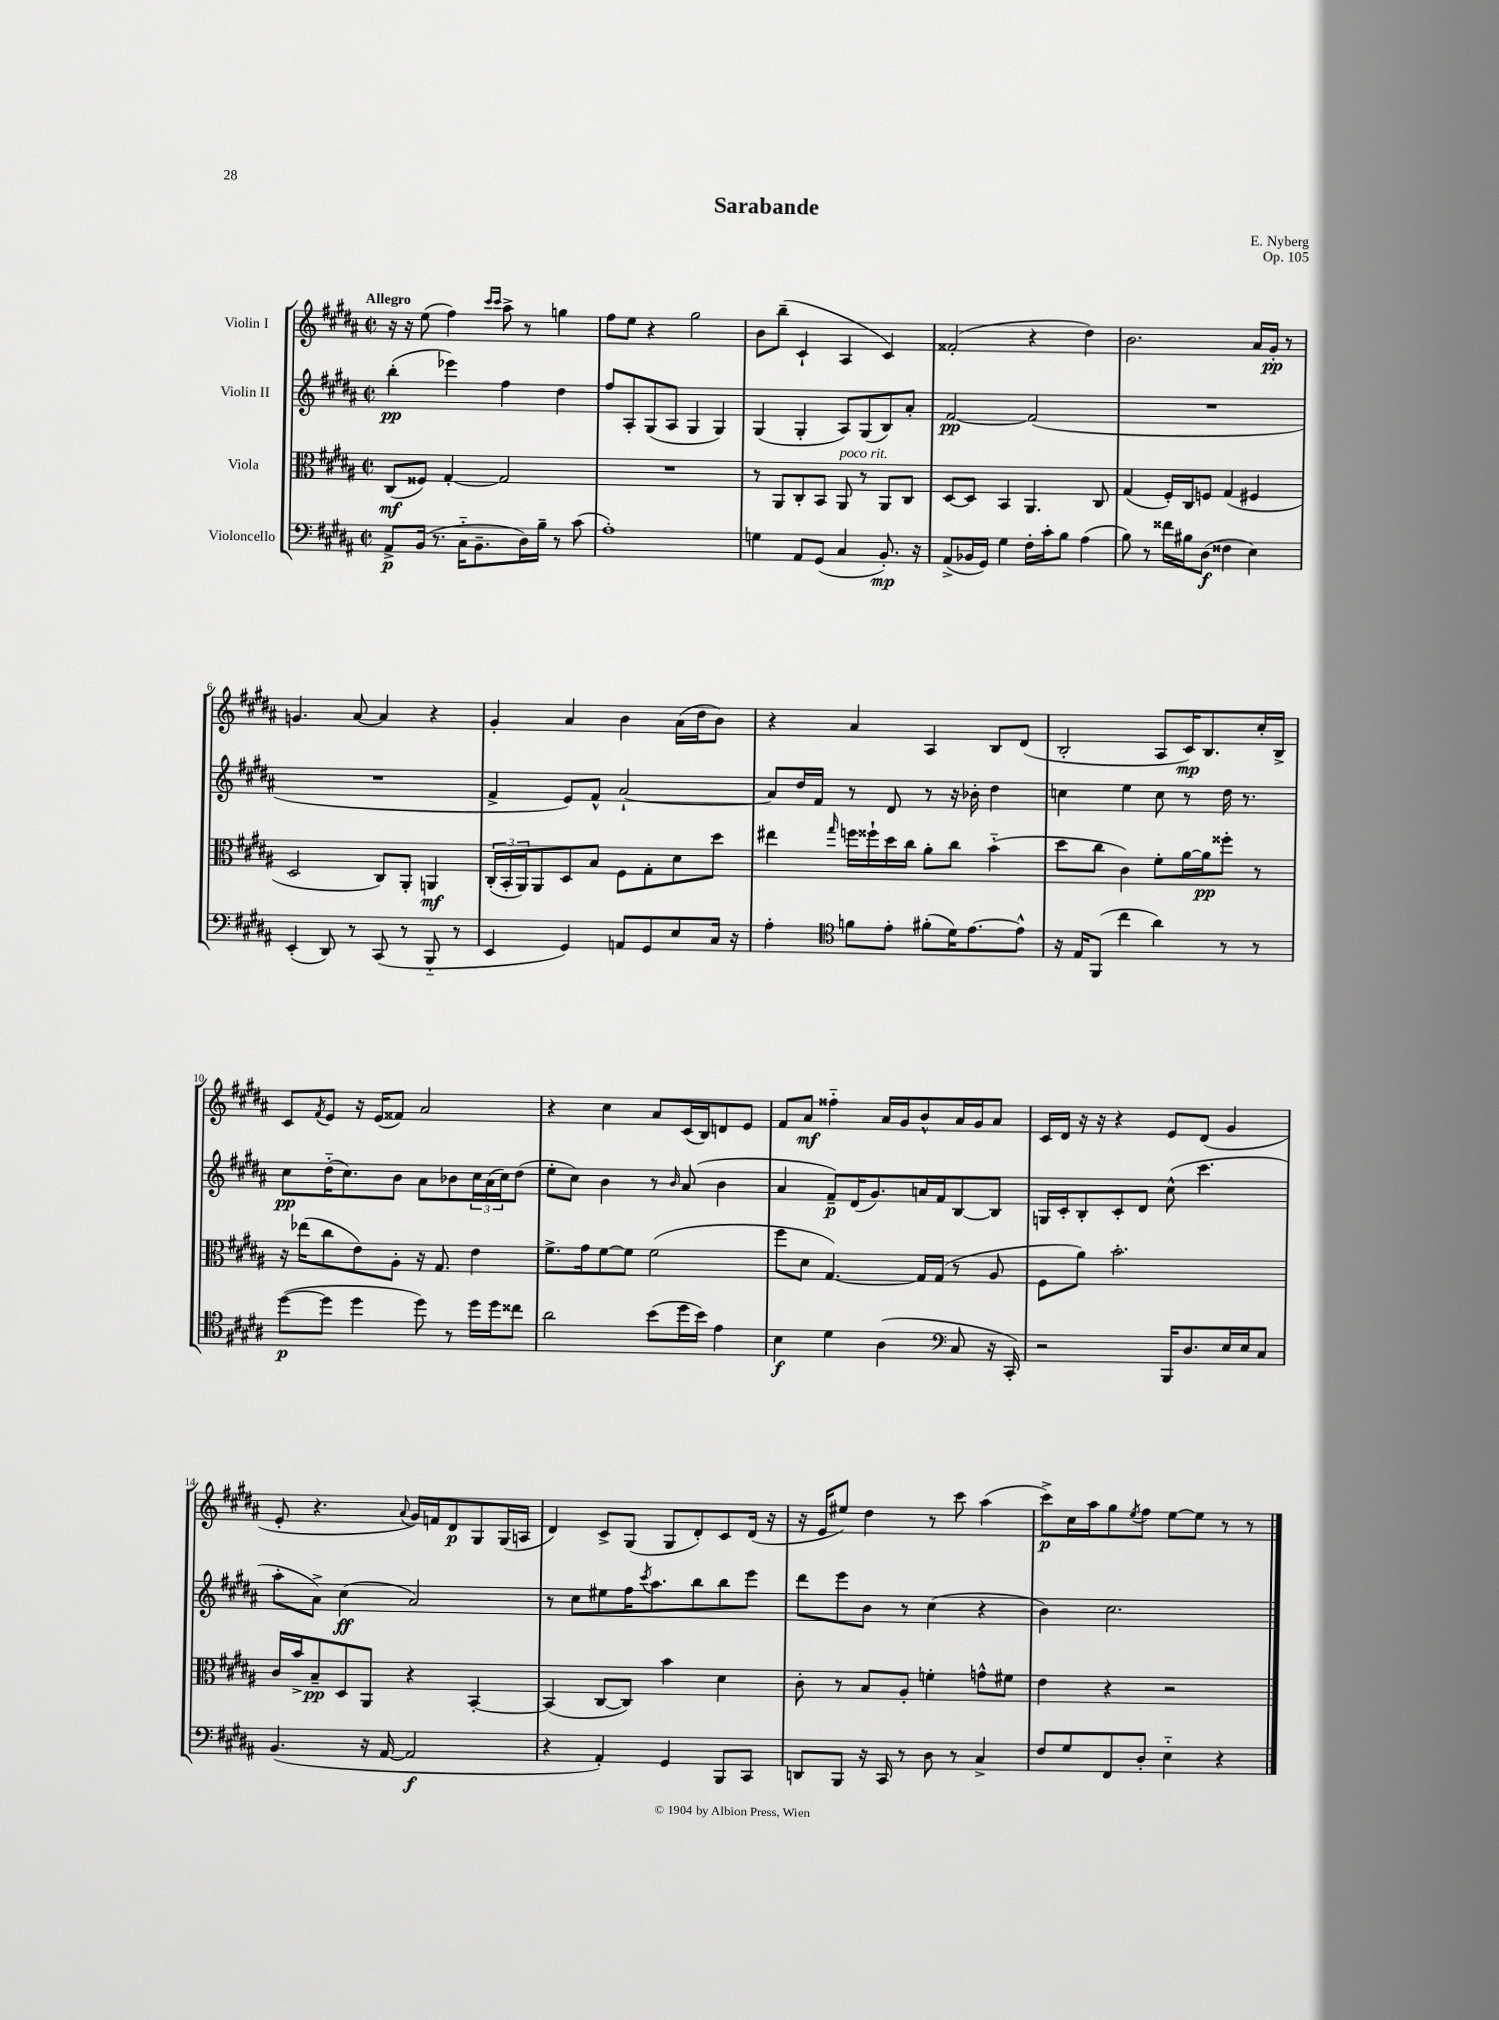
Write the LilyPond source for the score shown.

\header { title = "Sarabande" composer = "E. Nyberg" opus = "Op. 105" }
<<
\new StaffGroup <<
\new Staff = "s0" \with { instrumentName = "Violin I" } {
    \clef treble \key b \major \defaultTimeSignature \time 2/2 \tempo "Allegro"
    r16 r16 e''8( fis''4) \grace { cis'''16 cis'''16 } ais''8-> r8 g''4 |
    fis''8 e''8 r4 gis''2 |
    b'8 b''8--( cis'4-! ais4 cis'4) |
    fisis'2-.( r4 dis''4) |
    b'2. ais'16 gis'16-.\pp r8 |
    g'4. ais'8~ ais'4 r4 |
    gis'4-. ais'4 b'4 ais'16( dis''16 b'8) |
    r4 ais'4 ais4 b8 dis'8( |
    b2-. ais8 cis'16\mp) b8. cis''16-. b16-> |
    cis'8 \acciaccatura { fis'8 } e'8 r16 e'16( fisis'8) ais'2 |
    r4 cis''4 ais'8 cis'16( b16) d'8 e'8 |
    fis'8 ais'8\mf fisis''4-_ ais'16 gis'16 b'8-^ ais'16 gis'16 ais'8 |
    cis'16 dis'16 r16 r16 r4 e'8 dis'8( gis'4 |
    e'8-. r4. \appoggiatura { ais'8 } gis'16) f'16 dis'8\p gis8 gis16( a16 |
    dis'4) cis'8-> gis8( gis8 dis'8-.) cis'8 dis'16( r16 |
    r16 e'16 eis''8) dis''4 r8 cis'''8 ais''4( |
    cis'''8->\p) cis''16 ais''16 gis''8 \acciaccatura { e''8 } fis''8 e''8~ e''8 r8 r8 \bar "|." |
}
\new Staff = "s1" \with { instrumentName = "Violin II" } {
    \clef treble \key b \major \defaultTimeSignature \time 2/2
    b''4-.\pp( ees'''4) fis''4 dis''4 |
    fis''8 ais8-. gis8( ais8 gis4 gis4) |
    gis4( gis4-. ais8) gis8( b8) ais'8-. |
    fis'2~\pp fis'2( |
    R1 |
    R1 |
    fis'4-> e'8) fis'8-^ ais'2~-! |
    ais'8 dis''16 fis'16 r8 dis'8 r8 r16 bes'16-. dis''4 |
    c''4 e''4 c''8 r8 dis''16 r8. |
    cis''8\pp dis''16-_( cis''8.) b'8 ais'8 bes'8 \tuplet 3/2 { cis''16 ais'16( cis''16) } dis''8( |
    e''8-. cis''8) b'4 r8 \grace { b'16 } ais'8( b'4 |
    ais'4 fis'8--\p) dis'16( gis'8.) a'16 fis'16 b8~ b8 |
    g16 cis'16-. b8-. cis'8-. dis'8 cis''8-^( cis'''4. |
    ais''8-. ais'8->) cis''4\ff( ais'2) |
    r8 cis''8 eis''8 fis''16 \acciaccatura { cis'''8 } ais''8. b''8 b''8 e'''8 |
    dis'''8 e'''8 b'8 r8 cis''4( r4 |
    b'4) cis''2. \bar "|." |
}
\new Staff = "s2" \with { instrumentName = "Viola" } {
    \clef alto \key b \major \defaultTimeSignature \time 2/2
    cis8\mf( fisis8) gis4~-. gis2 |
    R1 |
    r8 ais,8 cis8-. b,8 ais,8^\markup { \italic "poco rit." } r8 ais,8 cis8 |
    dis8~ dis8 b,4 ais,4. cis8 |
    gis4( fis16-.) cis16 f8 gis4( fis4 |
    dis2 cis8) ais,8-. a,4\mf |
    \tuplet 3/2 { cis16-.( b,16-. ais,16) } ais,8 dis8 b8 fis8 gis8-. dis'8 dis''8 |
    eis''4 \grace { gis''16 } f''16 fisis''16-! dis''16 cis''16 ais'8-. cis''8 b'4-_( |
    dis''8 cis''8 cis'4) fis'8-. ais'16~ ais'16\pp fisis''8-. r8 |
    r16 ees''16( cis''8 e'8) ais8-. r16 gis8. e'4 |
    fis'8.-> gis'16 fis'8~ fis'8 fis'2( |
    fis''8 dis'8 gis4.~) gis16 gis16( r8 ais8 |
    fis8 ais'8) b'2.-. |
    cis'16 b'16-> b8--\pp dis8 ais,8 r4 b,4~-. |
    b,4( cis8~ cis8) b'4 dis'4 |
    cis'8-. r8 b8 ais8-. f'4-. g'8-^ fis'8 |
    e'4 r4 r2 \bar "|." |
}
\new Staff = "s3" \with { instrumentName = "Violoncello" } {
    \clef bass \key b \major \defaultTimeSignature \time 2/2
    ais,8->\p b,16( r8. cis16-_ b,8.-- dis16) b16-- r8 cis'8( |
    ais1-.) |
    g4 ais,8 gis,8( cis4 b,8.-.\mp) r16 |
    ais,8->( bes,16 gis,16) gis4 fis16-. cis'16-. b8 ais4( |
    b8) r8 fisis'16 bis16 dis8\f( fisis4 e4) |
    e,4-.( dis,8) r8 cis,8( r8 b,,8-_ r8 |
    e,4 gis,4) a,8 gis,8 e8 cis16 r16 |
    ais4-. \clef tenor f'8 e'8-. fis'8-.( dis'16) e'8.~ e'8-^ |
    r16 e16 fis,8( cis''4 ais'4) r8 r8 |
    dis''8~\p( dis''8 dis''4 dis''8) r8 dis''16 dis''16 cisis''8 |
    ais'2 b'8( dis''16 b'16) e'4 |
    b4\f dis'4 ais4( \clef bass cis8 r16 cis,16-.) |
    r2 b,,16 dis8. e16 e16 cis8 |
    b,4.( r16 ais,16~ ais,2\f |
    r4 ais,4-.) gis,4 b,,8 cis,8 |
    d,8 b,,8 r16 cis,16 r8 dis8 r8 cis4-> |
    fis8 gis8 fis,8 dis8-. e4-_ r4 \bar "|." |
}
>>
>>
